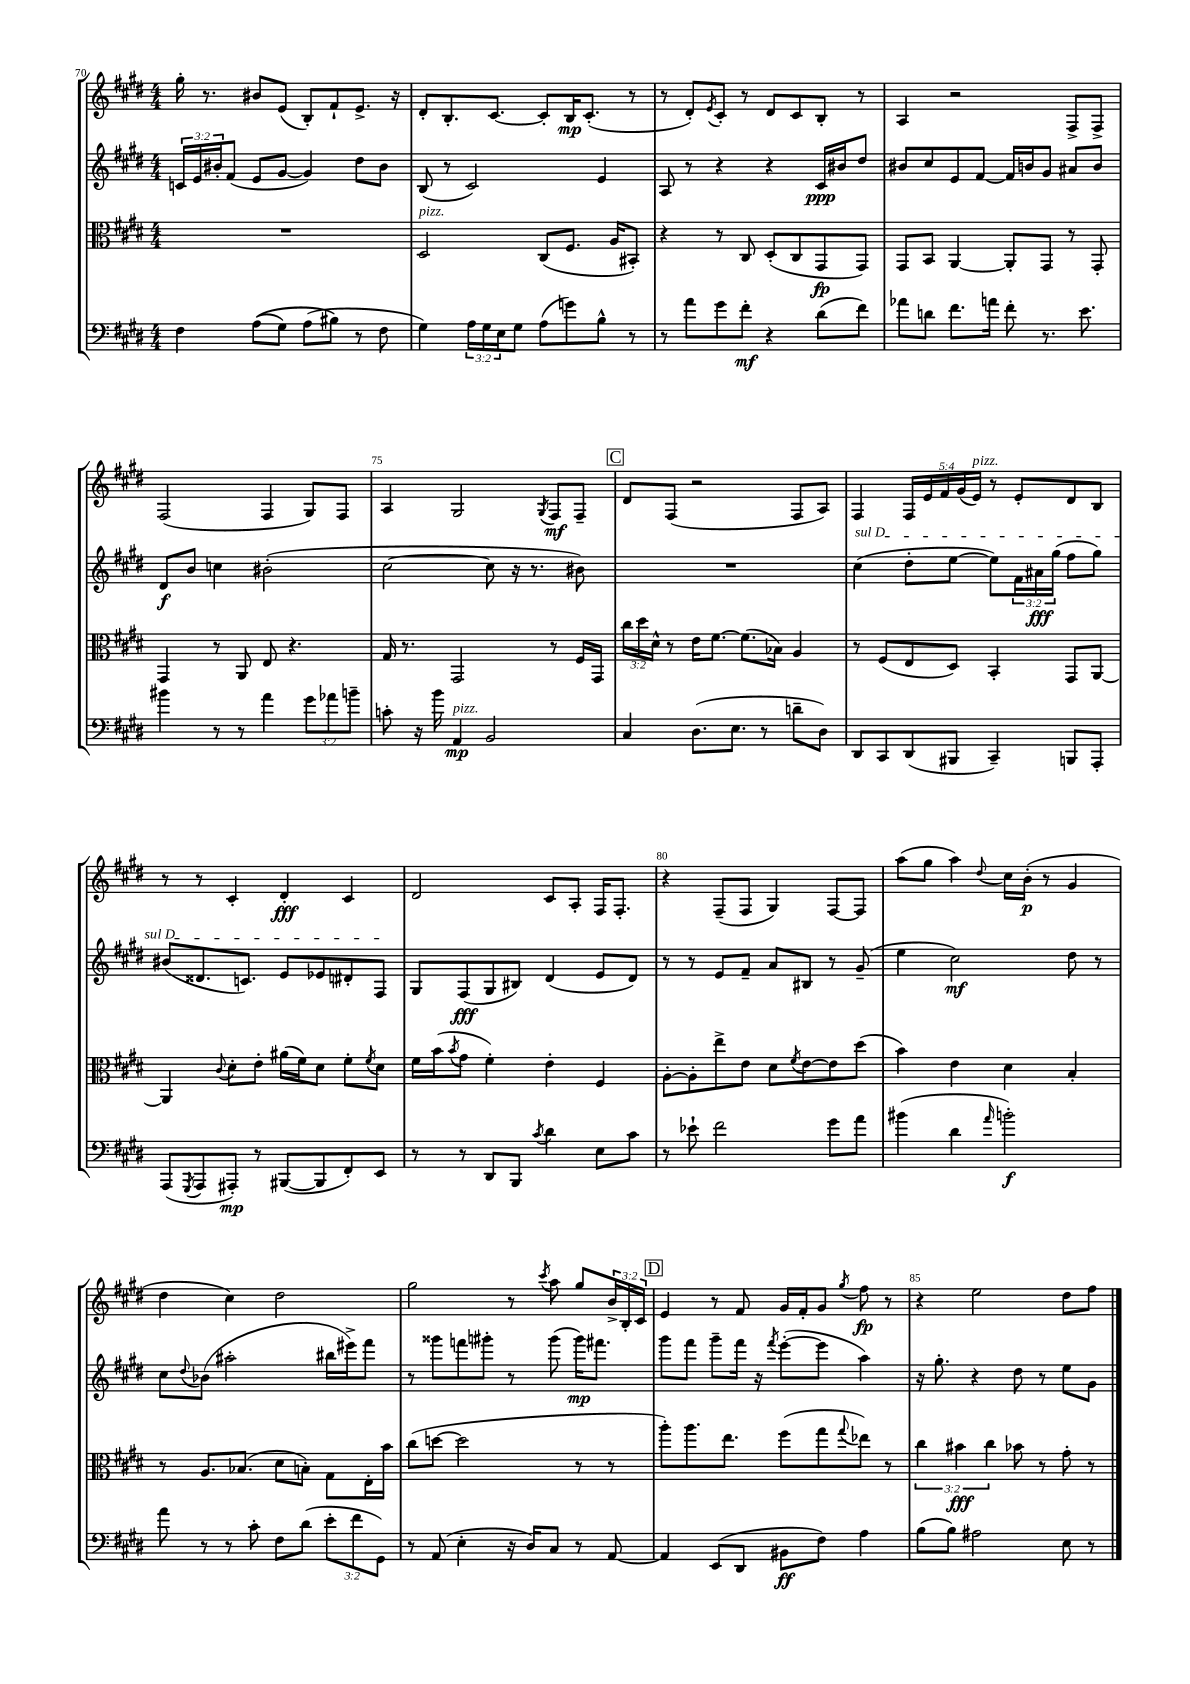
<<
\new StaffGroup <<
\new Staff = "s0" {
    \clef treble \key e \major \numericTimeSignature \time 4/4 \override Staff.TupletNumber.text = #tuplet-number::calc-fraction-text
    gis''16-. r8. bis'8 e'8( b8-.) fis'8-! e'8.-> r16 |
    dis'8-. b8.-. cis'8.~ cis'8-. b16\mp cis'8.-.( r8 |
    r8 dis'8-.) \acciaccatura { e'8 } cis'8-. r8 dis'8 cis'8 b8-. r8 |
    a4 r2 fis8-> fis8-> |
    fis2( fis4 gis8) fis8 |
    a4 gis2 \acciaccatura { gis8 } fis8\mf fis8-- |
    \mark \markup { \box "C" } dis'8 fis8( r2 fis8 a8) |
    fis4 \tuplet 5/4 { fis16 e'16 fis'16 gis'16( e'16^\markup { \italic "pizz." }) } r8 e'8-. dis'8 b8 |
    r8 r8 cis'4-. dis'4-.\fff cis'4 |
    dis'2 cis'8 a8-. fis16 fis8.-. |
    r4 fis8--( fis8 gis4) fis8~ fis8 |
    a''8( gis''8 a''4) \appoggiatura { dis''8 } cis''16 b'16-.\p( r8 gis'4 |
    dis''4 cis''4) dis''2 |
    gis''2 r8 \acciaccatura { cis'''8 } a''8 gis''8 \tuplet 3/2 { b'16-> b16-. cis'16 } |
    \mark \markup { \box "D" } e'4 r8 fis'8 gis'16 fis'16-. gis'8 \acciaccatura { gis''8 } fis''8\fp r8 |
    r4 e''2 dis''8 fis''8 \bar "|." |
}
\new Staff = "s1" {
    \clef treble \key e \major \numericTimeSignature \time 4/4 \override Staff.TupletNumber.text = #tuplet-number::calc-fraction-text
    \tuplet 3/2 { c'16 e'16 bis'16-. } fis'8( e'8 gis'8~ gis'4) dis''8 bis'8 |
    b8( r8 cis'2) e'4 |
    a8 r8 r4 r4 cis'16\ppp bis'16 dis''8 |
    bis'8 cis''8 e'8 fis'8~ fis'16 b'16 gis'8 ais'8 b'8 |
    dis'8\f b'8 c''4 bis'2-.( |
    cis''2~ cis''8 r16 r8. bis'8) |
    \mark \markup { \box "C" } R1 |
    \once \override TextSpanner.bound-details.left.text = \markup { \italic "sul D" } cis''4\startTextSpan( dis''8-. e''8~ e''8) \tuplet 3/2 { fis'16 ais'16\fff gis''16( } fis''8 gis''8) |
    bis'8( disis'8. c'8.) e'8 ees'8 dis'8-. fis8\stopTextSpan |
    gis8 fis8\fff( gis8 bis8) dis'4( e'8 dis'8) |
    r8 r8 e'8 fis'8-- a'8 bis8 r8 gis'8--( |
    e''4 cis''2\mf) dis''8 r8 |
    cis''8 \appoggiatura { dis''8 } bes'8( ais''2-. bis''16 eis'''16->) fis'''8 |
    r8 gisis'''8 f'''8 gis'''8-. r8 gis'''8( gis'''16\mp) fis'''8. |
    \mark \markup { \box "D" } gis'''8 fis'''8 gis'''8-- fis'''16 r16 \acciaccatura { fis'''8 } e'''8~-.( e'''8 a''4) |
    r16 gis''8.-. r4 dis''8 r8 e''8 gis'8 \bar "|." |
}
\new Staff = "s2" {
    \clef alto \key e \major \numericTimeSignature \time 4/4 \override Staff.TupletNumber.text = #tuplet-number::calc-fraction-text
    R1 |
    dis2^\markup { \italic "pizz." } cis8( fis8. a16 bis,8-.) |
    r4 r8 cis8 dis8-.( cis8 gis,8\fp gis,8) |
    gis,8 b,8 a,4~ a,8-. gis,8 r8 gis,8-. |
    gis,4 r8 a,8 e8 r4. |
    gis16 r8. gis,2 r8 fis16 gis,16 |
    \mark \markup { \box "C" } \tuplet 3/2 { cis''16 dis''16 dis'16-^ } r8 e'16 fis'8.~ fis'8.( bes16) a4 |
    r8 fis8( e8 dis8) b,4-. gis,8 a,8~ |
    a,4 \appoggiatura { cis'8 } dis'8-. e'8-. ais'16( fis'16) dis'8 fis'8-. \acciaccatura { fis'8 } dis'8 |
    fis'16 b'16( \acciaccatura { b'8 } gis'8 fis'4-.) e'4-. fis4 |
    a8~-. a8-. e''8-> e'8 dis'8 \acciaccatura { fis'8 } e'8~ e'8 dis''8( |
    b'4) e'4 dis'4 b4-. |
    r8 a8. bes8.( dis'8 b8-.) gis8 e16-. b'16 |
    cis''8( d''8~ d''2 r8 r8 |
    \mark \markup { \box "D" } a''8-.) a''8. e''8. fis''8( gis''8 \appoggiatura { gis''8 } ees''8) r8 |
    \tuplet 3/2 { cis''4 bis'4\fff cis''4 } bes'8 r8 gis'8-. r8 \bar "|." |
}
\new Staff = "s3" {
    \clef bass \key e \major \numericTimeSignature \time 4/4 \override Staff.TupletNumber.text = #tuplet-number::calc-fraction-text
    fis4 a8(\( gis8) a8( bis8\) r8 fis8 |
    gis4) \tuplet 3/2 { a16 gis16 e16 } gis8 a8( g'8) b8-^ r8 |
    r8 a'8 gis'8 fis'8-.\mf r4 dis'8( fis'8) |
    aes'8 d'8 fis'8. a'16 fis'8-. r8. e'8. |
    bis'4 r8 r8 a'4 \tuplet 3/2 { gis'8 aes'8 b'8-- } |
    c'8-. r16 b'16 a,4\mp^\markup { \italic "pizz." } b,2 |
    \mark \markup { \box "C" } cis4 dis8.( e8. r8 d'8-- dis8) |
    dis,8 cis,8 dis,8( bis,,8 cis,4--) b,,8 a,,8-. |
    a,,8( \acciaccatura { gis,,8 } a,,8 ais,,8-.\mp) r8 bis,,8~( bis,,8 fis,8-.) e,8 |
    r8 r8 dis,8 b,,8 \acciaccatura { cis'8 } dis'4 e8 cis'8 |
    r8 ees'8-! fis'2 gis'8 a'8 |
    bis'4( dis'4 \grace { a'16 } b'2-.\f) |
    a'8 r8 r8 cis'8-. fis8 dis'8( \tuplet 3/2 { e'8-. fis'8 gis,8) } |
    r8 a,8( e4-. r16 dis16) cis8 r8 a,8~ |
    \mark \markup { \box "D" } a,4 e,8( dis,8 bis,8\ff fis8) a4 |
    b8( b8) ais2 e8 r8 \bar "|." |
}
>>
>>
\layout { \context { \Score currentBarNumber = #70 \override BarNumber.break-visibility = ##(#f #t #t) barNumberVisibility = #(every-nth-bar-number-visible 5) } }
